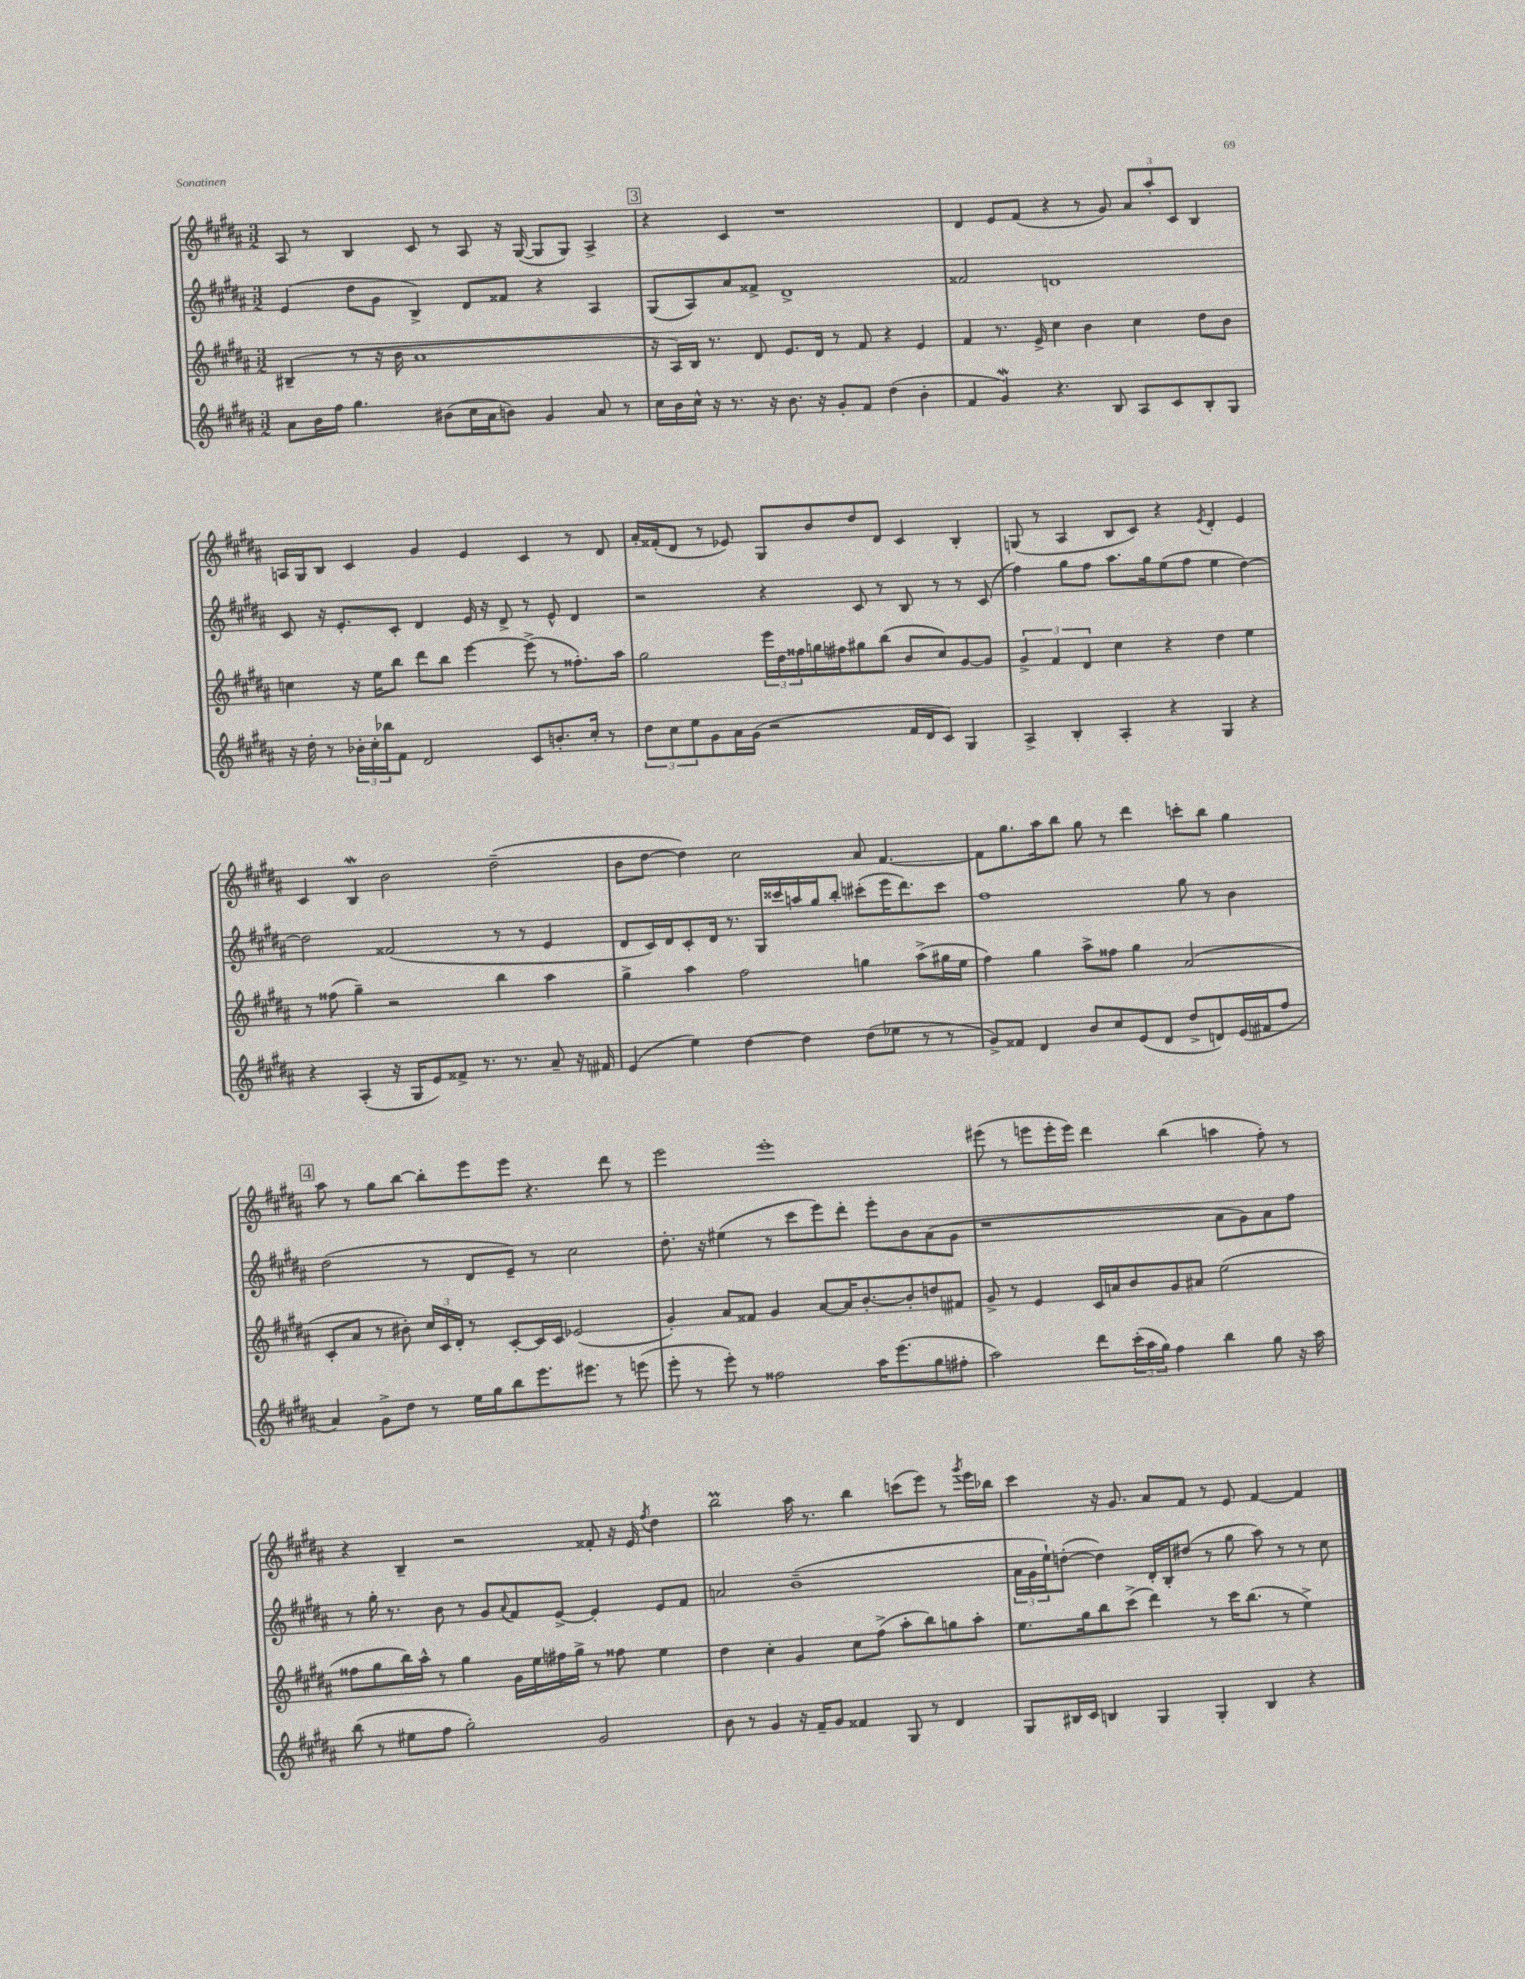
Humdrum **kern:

**kern	**kern	**kern	**kern
*staff4	*staff3	*staff2	*staff1
*clefG2	*clefG2	*clefG2	*clefG2
*k[f#c#g#d#a#]	*k[f#c#g#d#a#]	*k[f#c#g#d#a#]	*k[f#c#g#d#a#]
*M3/2	*M3/2	*M3/2	*M3/2
8a#	(4B#~	(4e	8A#
16b	.	.	8r
16ff#	.	.	.
4.gg#	8r	8dd#	4B
.	16r	8g#	.
.	16b	.	.
.	1a#	4B^)	8c#
(8b#	.	.	8r
16cc#	.	8d#	8A#
16a#	.	.	.
8b)	.	8f##	16r
.	.	.	([16G#
4g#	.	4r	8G#]
.	.	.	8G#)
8a#	.	4A#	4A#^
8r	.	.	.
=	=	=	=
16cc#	16r	(8G#	4r
16b	16A#)	.	.
16cc#^^	16B	8A#)	.
16r	8.r	.	.
8.r	.	8a#	4c#
.	8d#	8f##^	.
16r	.	.	.
8.b	8.e	1d#^	1r
16r	16d#	.	.
8g#'	8r	.	.
8f#	8f#	.	.
(4dd#	4r	.	.
4b'	4e	.	.
=	=	=	=
4f#	4f#	2f##	4d#
4g#)	8.r	.	8e
.	.	.	(8f#
.	16e^	.	.
4.r	4cc#	1d	4r
.	4b	.	8r
8B	.	.	8g#)
8A#	4cc#	.	12a#
.	.	.	12aa#'
8c#	.	.	.
.	.	.	12c#
8B'	8dd#	.	4B
8G#	8b	.	.
=	=	=	=
16r	4cc	8c#	16A
16dd#'	.	.	16G#
8r	.	16r	8B
.	.	8.e'	.
24b-'	16r	.	4c#
24cc#'	.	.	.
.	16ee	.	.
24bb-	.	.	.
8f#	8bb	8c#'	.
2d#	8ddd#	4d#	4g#
.	8bb	.	.
.	[4eee	16e	4e
.	.	16r	.
.	.	8d#^	.
8c#	(8eee^]	8r	4c#
8.b'	8r	8e^^	.
.	8.ff##')	4d#	8r
16cc#'	.	.	.
8r	.	.	8d#
.	16aa#	.	.
=	=	=	=
12dd#	2gg#	2r	16a#'
.	.	.	(16f##'
12cc#	.	.	.
.	.	.	8d#
12ee	.	.	.
8g#	.	.	8r
16a#	.	.	8e-)
(16g#	.	.	.
2r	24eee	4r	8G#
.	24dd#	.	.
.	24ff##	.	.
.	16gg	.	8b
.	16ff#	.	.
.	8gg#	8c#	8dd#
.	(8bb	8r	8d#
16f#	8b	8B	4c#
16d#	.	.	.
8c#)	8cc#)	8r	.
4G#	[8g#	8r	4B'
.	8g#]	(8c#	.
=	=	=	=
4A#^	6g#^	4ff#)	(8G
.	.	.	8r
.	6f#	.	.
4B'	.	8gg#	4A#
.	6d#	.	.
.	.	8ff#	.
4A#'	4cc#	8.aa#	8B
.	.	.	8c#)
.	.	16gg#	.
4r	4r	(8ee	4r
.	.	8ff#	.
.	.	.	8qe
4G#	4dd#	4ee	4d#'
4r	4ee	[4dd#)	4e
=	=	=	=
4r	8r	2dd#]	4c#
.	(8ff##	.	.
(4A#'	4gg#~)	.	4B
16r	2r	(2f##	2b
16G#	.	.	.
8e)	.	.	.
8f##^	.	.	.
8.r	.	.	.
.	4bb	8r	(2dd#~
8.r	.	.	.
.	.	8r	.
8a#~	4aa#	4e	.
16r	.	.	.
16f#	.	.	.
=	=	=	=
(4e	4gg#^	8d#	8b
.	.	16c#)	[8dd#
.	.	16d#	.
4ee)	4aa#	8c#'	4dd#])
.	.	16d#	.
.	.	8.r	.
[4dd#	2ff#	.	2cc#
.	.	16G#	.
.	.	16ccc##	.
4dd#]	.	16aa	.
.	.	16gg#	.
.	.	8bb'	.
(8dd#	4gg	(8ccc#'	8a#
8ee-	.	16eee	[4.f#
.	.	8.ddd#)	.
8r	(8aa#^	.	.
8r	16gg#	8ccc#	.
.	16ee	.	.
=	=	=	=
8g#^)	4ff#)	1ff#	8f#]
8f##	.	.	8.gg#
4d#	4gg#	.	.
.	.	.	16aa#
.	.	.	8bb
8b	8aa#^	.	8gg#
8cc#	8ff##	.	8r
(8e	4gg#	.	4ddd#
8d#	.	.	.
8dd#^	(2a#	8gg#	8ccc'
8d)	.	8r	8bb
(16e	.	4b	4gg#
16f#	.	.	.
8ff#	.	.	.
=	=	=	=
4a#)	8c#'	(2dd#	8aa#
.	8a#	.	8r
8g#^	8r	.	8gg#
8dd#	8b#')	.	[8bb
8r	24cc#	8r	8bb']
.	24c#	.	.
.	24d#'	.	.
16ee	8r	8d#	8eee
16gg#	.	.	.
8bb	[8c#'	8e~)	8eee
8.eee	16c#]	8r	4.r
.	16c#	.	.
.	(2e-	2cc#	.
8.eee#	.	.	.
8r	.	.	8ddd#
(8eee	.	.	8r
=	=	=	=
8eee'	4g#')	8.dd#'	2eee
8r	.	.	.
.	.	16r	.
8eee')	8a#	(4ee#	.
8r	8f##	.	.
2ff##	4g#	8r	1eee'
.	.	8ccc#	.
.	[8a#	8eee)	.
.	16a#]	8ddd#'	.
.	[8.b'	.	.
16aa#	.	8eee'	.
(8.eee	.	.	.
.	8b']	8b	.
8gg#	8dd	(8a#	.
8ff#'	8f#	8g#	.
=	=	=	=
2aa#)	8g#^	1r	(8eee#
.	8r	.	8r
.	4e	.	8eee
.	.	.	16eee'
.	.	.	16eee)
8ddd#	16c#	.	4ddd#
.	16a	.	.
(24ccc#'	8b	.	.
24aa#	.	.	.
24gg#)	.	.	.
4ff#	8g#	.	(4bb
.	8a#	.	.
4bb	(2ee	8a#	4aa
.	.	8g#)	.
8gg#	.	8a#	8ff#')
16r	.	8ff#	8r
16aa#	.	.	.
=	=	=	=
(8bb	8ff##	8r	4r
8r	8gg#	16gg#'	.
.	.	8.r	.
8ee#	16bb)	.	4B~
.	16aa#^^	.	.
8ff#	8r	8b	.
2gg#')	4gg#	8r	2r
.	.	8g#	.
.	.	8qqa#	.
.	16g#	8f#	.
.	16ee	.	.
.	16ff#	[8e^	.
.	16gg#^	.	.
2g#	8r	4e']	8f##'
.	8ff##	.	16r
.	.	.	16e
.	.	.	8qff#
.	4ee	8e	4dd#
.	.	8f#	.
=	=	=	=
8b	4dd#	2a	2bb
8r	.	.	.
4g#	4cc#'	.	.
16r	4g#	(1b~	16aa#
16f#~	.	.	8.r
8g#	.	.	.
4f##	8cc#	.	4bb
.	(8ff#^	.	.
8G#	8aa#'	.	(8ccc
8r	8bb)	.	8eee)
4d#	8gg	.	8r
.	.	.	8qggg#
.	8aa#'	.	16eee
.	.	.	16bb-
=	=	=	=
8G#	8.ee	24a#	4ccc#
.	.	24g#	.
.	.	24ee`)	.
16B#	.	([8dd'	.
16c#	16gg#	.	.
4B	8bb	4dd])	16r
.	.	.	8.g#
.	(8ccc#^	.	.
4G#	4ddd#)	16d#'	8a#
.	.	16B'	.
.	.	(8dd#	8f#
4G#'	8r	8r	8r
.	16ccc#	8gg#	8e
.	(8.bb	.	.
4B	.	8aa#)	[4f#
.	8r	8r	.
4r	4ee^)	8r	4f#]
.	.	8cc#	.
==	==	==	==
*-	*-	*-	*-
